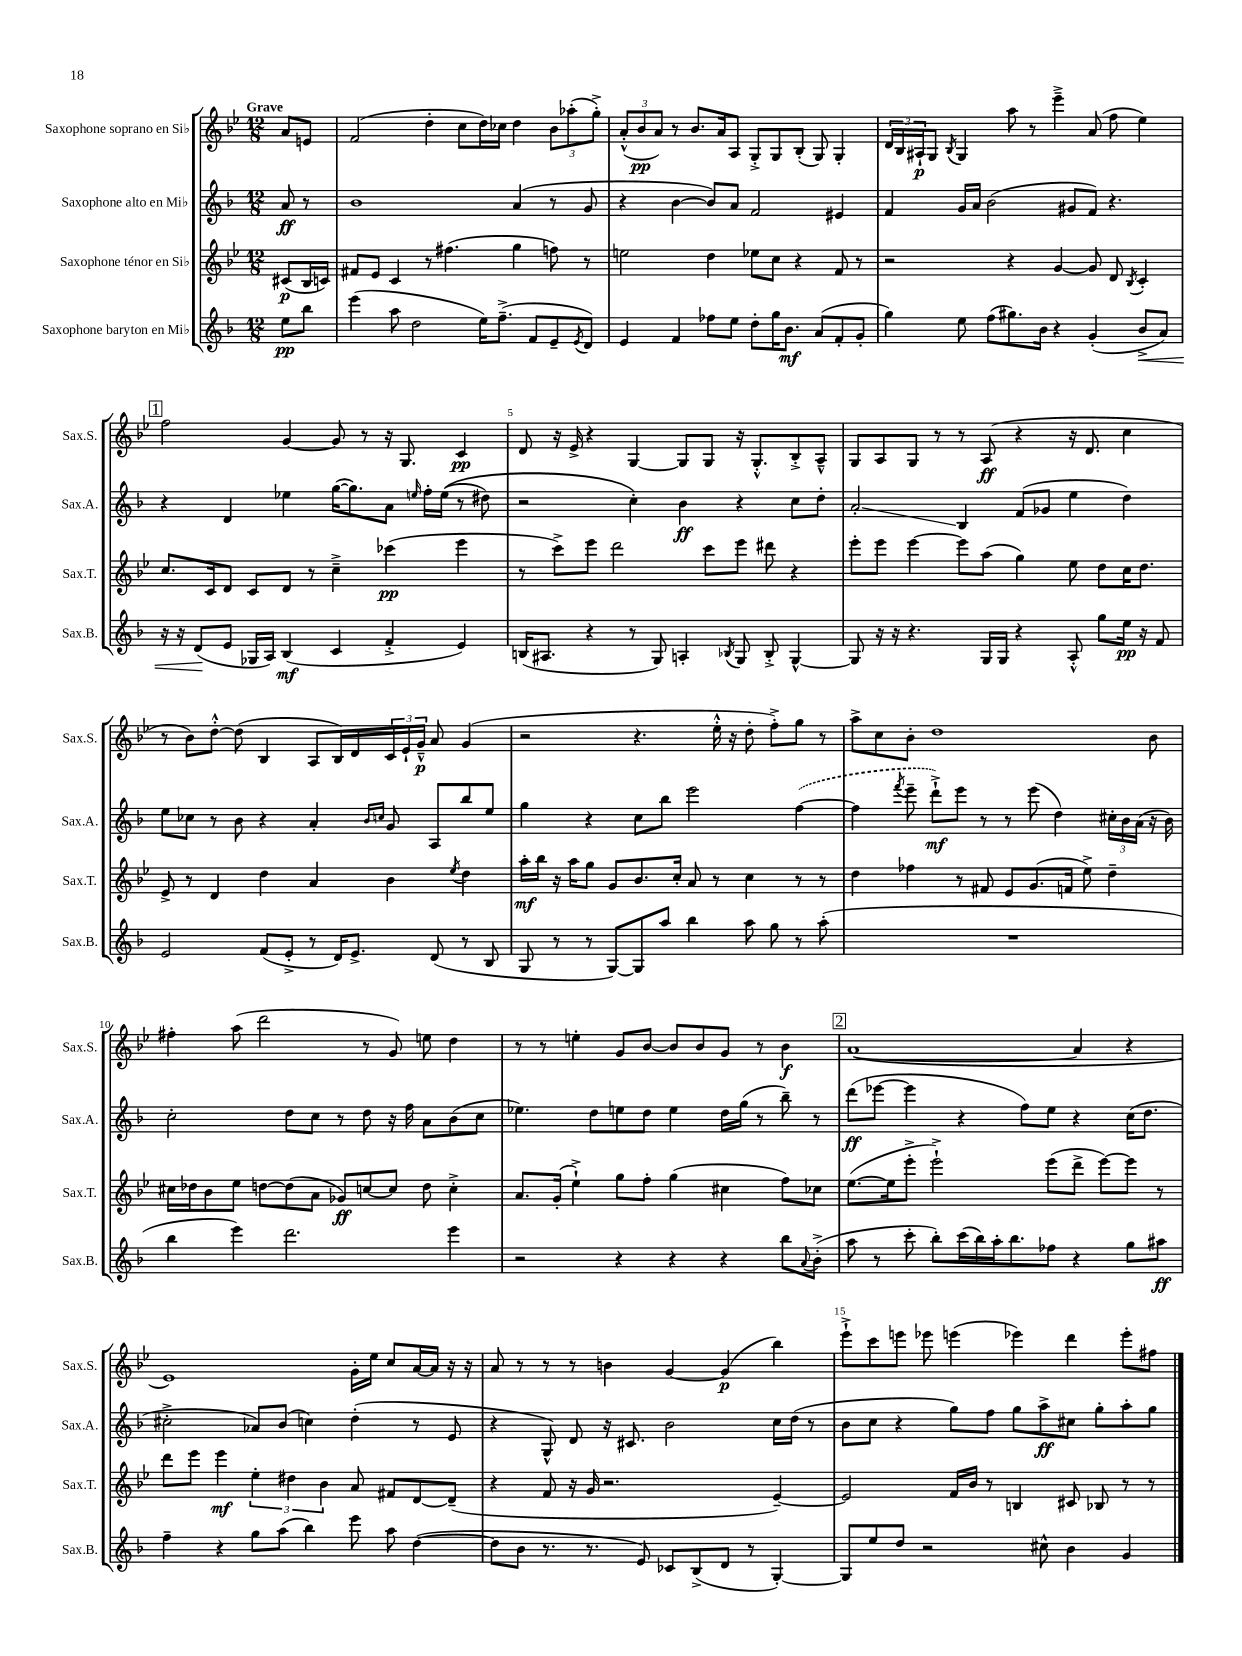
<<
\new StaffGroup <<
\new Staff = "s0" \with { instrumentName = "Saxophone soprano en Sib" shortInstrumentName = "Sax.S." } {
    \clef treble \key bes \major \numericTimeSignature \time 12/8 \partial 4 \tempo "Grave"
    a'8 e'8 |
    f'2( d''4-. c''8 d''16) ces''16 d''4 \tuplet 3/2 { bes'8 aes''8-.( g''8-.->) } |
    \tuplet 3/2 { a'8-.-^( bes'8\pp a'8) } r8 bes'8. a'16 a8 g8-.-> g8 bes8-.( g8) g4-. |
    \tuplet 3/2 { d'16 bes16 ais16-!\p } g8 \acciaccatura { bes8 } g4 a''8 r8 ees'''4---> a'8( f''8 ees''4) |
    \mark \markup { \box "1" } f''2 g'4~ g'8 r8 r16 g8. c'4\pp |
    d'8 r16 ees'16-> r4 g4~ g8 g8 r16 g8.-.-^ bes8-.-> a8---^ |
    g8 a8 g8 r8 r8 a8\ff( r4 r16 d'8. c''4 |
    r8 bes'8) d''8~-.-^ d''8( bes4 a8 bes16) d'16 \tuplet 3/2 { c'16 ees'16-! g'16---^\p } a'8 g'4( |
    r2 r4. ees''16-.-^ r16 d''8-. f''8-.->) g''8 r8 |
    a''8-> c''8 bes'8-. d''1 bes'8 |
    fis''4-. a''8( d'''2 r8 g'8) e''8 d''4 |
    r8 r8 e''4-. g'8 bes'8~ bes'8 bes'8 g'8 r8 bes'4\f |
    \mark \markup { \box "2" } a'1~( a'4 r4 |
    ees'1) g'16-. ees''16 c''8 a'16~ a'16 r16 r16 |
    a'8 r8 r8 r8 b'4 g'4~ g'4\p( bes''4) |
    ees'''8-!-> c'''8 e'''8 ees'''8 e'''4( ees'''4) d'''4 ees'''8-. fis''8 \bar "|." |
}
\new Staff = "s1" \with { instrumentName = "Saxophone alto en Mib" shortInstrumentName = "Sax.A." } {
    \clef treble \key f \major \numericTimeSignature \time 12/8 \partial 4
    a'8\ff r8 |
    bes'1 a'4( r8 g'8 |
    r4 bes'4~ bes'8) a'8 f'2 eis'4 |
    f'4 g'16 a'16 bes'2( gis'8 f'8) r4. |
    \mark \markup { \box "1" } r4 d'4 ees''4 g''16~( g''8.) a'8 \grace { e''16 } f''16-. e''16(\( r8 dis''8) |
    r2 c''4-.\) bes'4\ff r4 c''8 d''8-. |
    a'2-.\glissando bes4 f'8( ges'8 e''4 d''4) |
    e''8 ces''8 r8 bes'8 r4 a'4-. \grace { bes'16 c''16 } g'8 a8 bes''8 e''8 |
    g''4 r4 c''8 bes''8 e'''2 \once \slurDashed f''4~( |
    f''4 \acciaccatura { f'''8 } e'''8-- d'''8-!->\mf) e'''8 r8 r8 e'''8( d''4) \tuplet 3/2 { cis''16-. bes'16 a'16( } r16 bes'16) |
    c''2-. d''8 c''8 r8 d''8 r16 f''16 a'8 bes'8( c''8 |
    ees''4.) d''8 e''8 d''8 e''4 d''16 g''16( r8 bes''8--) r8 |
    \mark \markup { \box "2" } d'''8\ff( ees'''8~ ees'''4 r4 f''8) e''8 r4 c''16( d''8. |
    cis''2-.-> aes'8) bes'8( c''4) d''4-.( r8 e'8 |
    r4 g8-^) d'8 r16 cis'8. bes'2 c''16 d''16( r8 |
    bes'8 c''8 r4 g''8) f''8 g''8 a''8->\ff cis''8 g''8-. a''8-. g''8 \bar "|." |
}
\new Staff = "s2" \with { instrumentName = "Saxophone ténor en Sib" shortInstrumentName = "Sax.T." } {
    \clef treble \key bes \major \numericTimeSignature \time 12/8 \partial 4
    cis'8\p( bes16 c'16) |
    fis'8 ees'8 c'4 r8 fis''4.( g''4 f''8) r8 |
    e''2 d''4 ees''8 c''8 r4 f'8 r8 |
    r2 r4 g'4~ g'8 d'8 \acciaccatura { bes8 } c'4-. |
    \mark \markup { \box "1" } c''8. c'16 d'8 c'8 d'8 r8 c''4---> ces'''4\pp( ees'''4 |
    r8 c'''8->) ees'''8 d'''2 c'''8 ees'''8 dis'''8 r4 |
    ees'''8-. ees'''8 ees'''4~ ees'''8 a''8( g''4) ees''8 d''8 c''16 d''8. |
    ees'8-> r8 d'4 d''4 a'4 bes'4 \acciaccatura { ees''8 } d''4 |
    a''16-.\mf bes''16 r16 a''16 g''8 g'8 bes'8. c''16-. a'8 r8 c''4 r8 r8 |
    d''4 fes''4 r8 fis'8 ees'8 g'8.( f'16 ees''8->) d''4-- |
    cis''16 des''16 bes'8 ees''8 d''8~ d''8( a'8 ges'8\ff) c''8~ c''8 d''8 c''4-.-> |
    a'8. g'16-.( ees''4-!->) g''8 f''8-. g''4( cis''4 f''8) ces''8 |
    \mark \markup { \box "2" } ees''8.~( ees''16 ees'''8-.-> ees'''2-!->) ees'''8( d'''8-> ees'''8~) ees'''8 r8 |
    d'''8 ees'''8 ees'''4\mf \tuplet 3/2 { ees''4-. dis''4 bes'4 } a'8 fis'8 d'8~ d'8--( |
    r4 f'8 r16 g'16 r2. ees'4~--) |
    ees'2 f'16 bes'16 r8 b4 cis'8 bes8 r8 r8 \bar "|." |
}
\new Staff = "s3" \with { instrumentName = "Saxophone baryton en Mib" shortInstrumentName = "Sax.B." } {
    \clef treble \key f \major \numericTimeSignature \time 12/8 \partial 4
    e''8\pp bes''8 |
    e'''4( a''8 d''2 e''16) f''8.--->( f'8 e'8-- \acciaccatura { e'8 } d'8) |
    e'4 f'4 fes''8 e''8 d''8-. g''16 bes'8.\mf a'8( f'8-. g'8-. |
    g''4) e''8 f''8( gis''8.) bes'16 r4 g'4-.( bes'8->\< a'8) |
    \mark \markup { \box "1" } r16 r16 d'8\!( e'8 ges16 a16) bes4\mf( c'4 f'4-.-> e'4) |
    b16( ais8. r4 r8 g8) a4-. \acciaccatura { bes8 } g8 bes8-.-> g4~-^ |
    g8 r16 r16 r4. g16 g16 r4 a8-.-^ g''8 e''16\pp r16 f'8 |
    e'2 f'8( e'8-.-> r8 d'16) e'8.-> d'8( r8 bes8 |
    g8 r8 r8 g8~) g8 a''8 bes''4 a''8 g''8 r8 a''8-.( |
    R1. |
    bes''4 e'''4) d'''2. e'''4 |
    r2 r4 r4 r4 bes''8 \appoggiatura { a'8 } bes'8-.->( |
    \mark \markup { \box "2" } a''8 r8 c'''8-. bes''8-.) c'''16( bes''16) a''16-. bes''8. fes''8 r4 g''8 ais''8\ff |
    f''4-- r4 g''8 a''8( bes''4) e'''8 a''8 d''4~( |
    d''8 bes'8 r8. r8. e'8) ces'8 bes8->( d'8 r8 g4~-.) |
    g8 e''8 d''8 r2 cis''8-^ bes'4 g'4 \bar "|." |
}
>>
>>
\layout { \context { \Score \override BarNumber.break-visibility = ##(#f #t #t) barNumberVisibility = #(every-nth-bar-number-visible 5) } }
